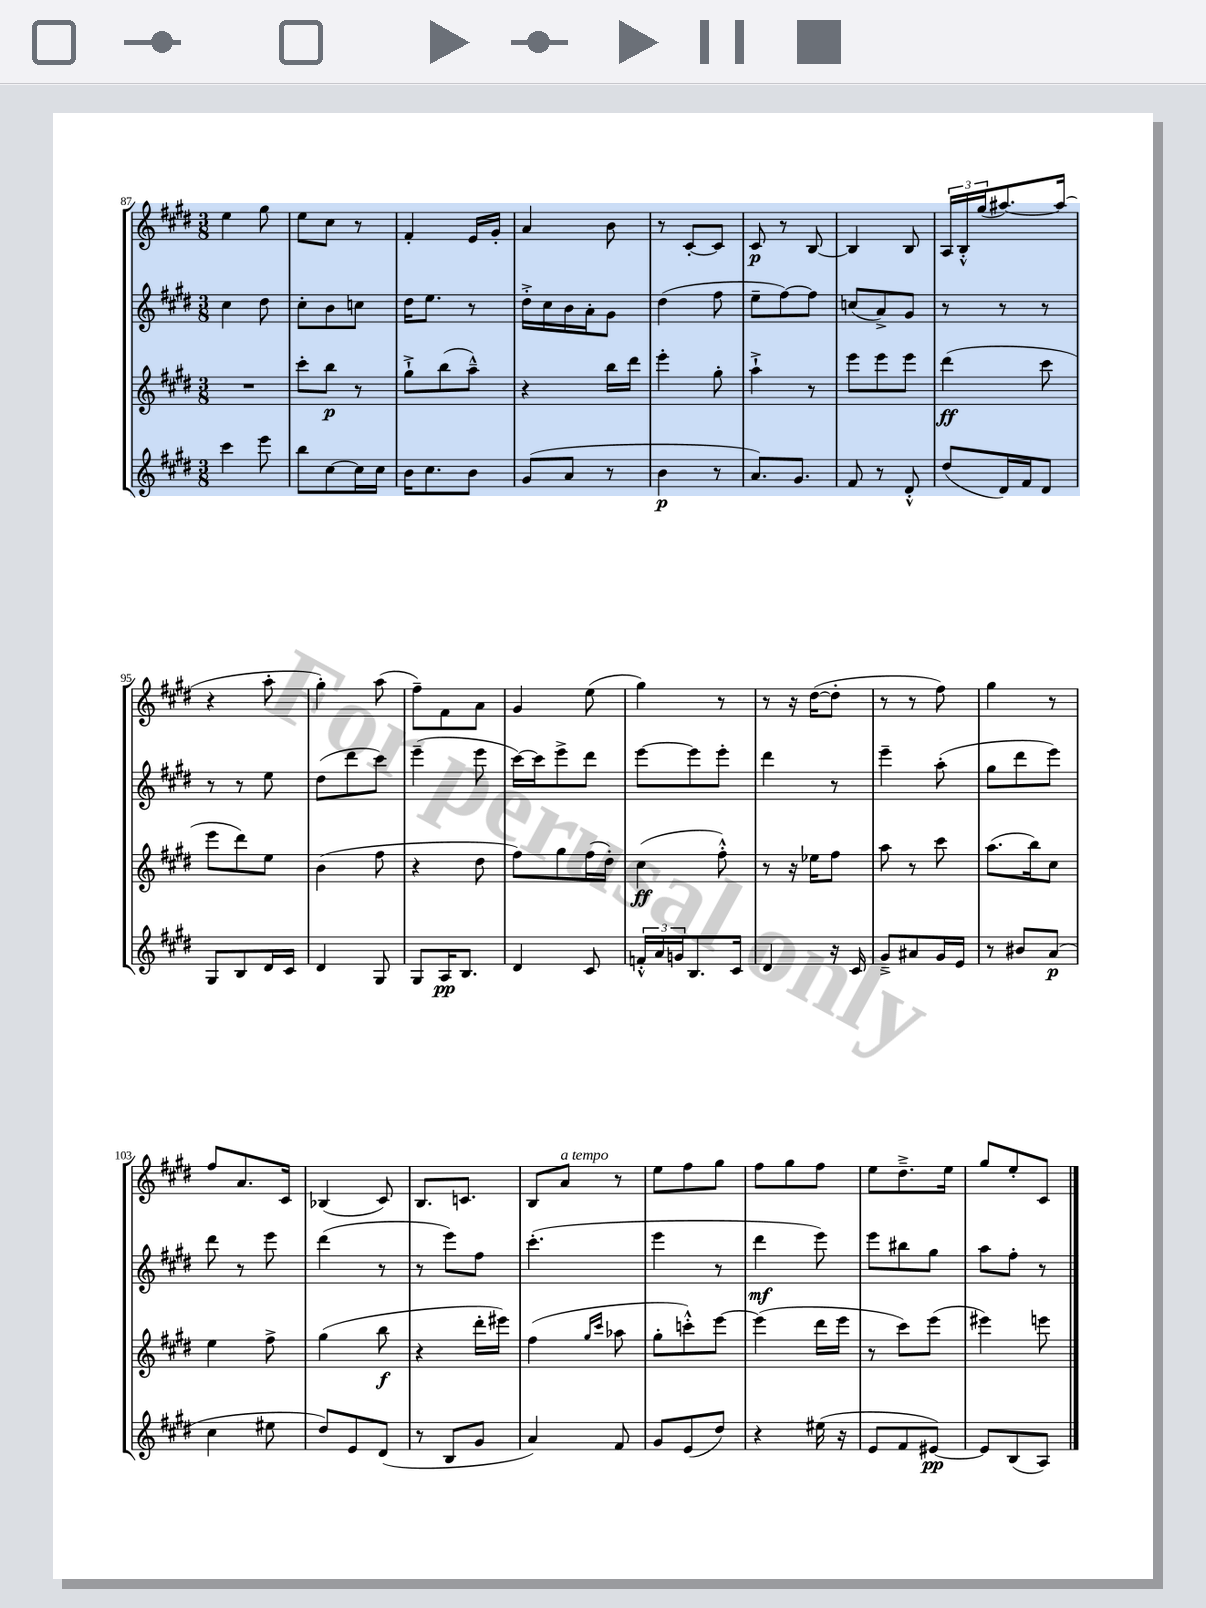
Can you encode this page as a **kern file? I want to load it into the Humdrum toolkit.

**kern	**kern	**kern	**kern
*staff4	*staff3	*staff2	*staff1
*clefG2	*clefG2	*clefG2	*clefG2
*k[f#c#g#d#]	*k[f#c#g#d#]	*k[f#c#g#d#]	*k[f#c#g#d#]
*M3/8	*M3/8	*M3/8	*M3/8
4ccc#	4.r	4cc#	4ee
8eee	.	8dd#	8gg#
=	=	=	=
8bb	8ccc#'	8cc#'	8ee
[8cc#	8bb	8b	8cc#
16cc#]	8r	8cc	8r
16cc#	.	.	.
=	=	=	=
16b	8gg#`^	16dd#	4f#'
8.cc#	.	8.ee	.
.	(8bb	.	.
8b	8aa~^^)	8r	16e
.	.	.	16g#'
=	=	=	=
(8g#	4r	16dd#'^	4a
.	.	16cc#	.
8a	.	16b	.
.	.	16a'	.
8r	16bb	8g#	8b
.	16ddd#	.	.
=	=	=	=
4b	4eee'	(4dd#	8r
.	.	.	[8c#'
8r	8gg#'	8ff#	8c#]
=	=	=	=
8.a)	4aa`^	8ee~	8c#
.	.	[8ff#)	8r
8.g#	.	.	.
.	8r	8ff#]	[8B
=	=	=	=
8f#	8eee	(8cc	4B]
8r	8eee	8a^)	.
8d#'^^	8eee	8g#	8B
=	=	=	=
(8dd#	(4ddd#	8r	24A
.	.	.	24B'^^
.	.	.	(24gg#
16d#)	.	8r	[8.aa#)
16f#	.	.	.
8d#	8ccc#	8r	.
.	.	.	(16aa#]
=	=	=	=
8G#	8eee	8r	4r
8B	8ddd#)	8r	.
16d#	8ee	8ee	8aa'
16c#	.	.	.
=	=	=	=
4d#	(4b	(8dd#	4gg#')
.	.	8ddd#	.
8G#	8ff#	8ccc#)	(8aa
=	=	=	=
8G#	4r	(4eee~	8ff#~)
16A	.	.	8f#
8.B	.	.	.
.	8dd#	8eee	8a
=	=	=	=
4d#	8ff#)	[16ccc#)	4g#
.	.	16ccc#]	.
.	8gg#	8eee^	.
8c#	(16ff#	8ddd#	(8ee
.	16dd#')	.	.
=	=	=	=
24f'^^	(4cc#	[8eee	4gg#)
24a	.	.	.
24g	.	.	.
8.B	.	8eee]	.
.	8ff#'^^)	8eee'	8r
16c#	.	.	.
=	=	=	=
4d#	8r	4ddd#	8r
.	16r	.	16r
.	16ee-	.	([16dd#
16r	8ff#	8r	8dd#']
16c#	.	.	.
=	=	=	=
8g#~^	8aa	4eee~	8r
8a#	8r	.	8r
16g#	8ccc#	(8aa'	8ff#)
16e	.	.	.
=	=	=	=
8r	(8.aa	8gg#	4gg#
8b#	.	8ddd#	.
.	16bb)	.	.
(8a	8cc#	8eee)	8r
=	=	=	=
4cc#	4ee	8ddd#	8ff#
.	.	8r	8.a
8ee#	8ff#^	8eee	.
.	.	.	16c#
=	=	=	=
8dd#)	(4gg#	(4ddd#	(4B-
8e	.	.	.
(8d#	8bb	8r	8c#)
=	=	=	=
8r	4r	8r	8.B
8B	.	8eee)	.
.	.	.	8.c
8g#	16ddd#'	8ff#	.
.	16eee#)	.	.
=	=	=	=
4a)	(4ff#	(4.ccc#'	8B
.	.	.	8a
.	16qqgg#	.	.
.	16qqccc#	.	.
8f#	8aa-	.	8r
=	=	=	=
8g#	8gg#'	4eee	8ee
(8e	8ccc'^^)	.	8ff#
8dd#)	[8eee	8r	8gg#
=	=	=	=
4r	(4eee]	4ddd#	8ff#
.	.	.	8gg#
(16ee#	16ddd#	8eee)	8ff#
16r	16eee	.	.
=	=	=	=
8e	8r	8eee	8ee
8f#	8ccc#)	8bb#	8.dd#~^
[8e#)	(8eee	8gg#	.
.	.	.	16ee
=	=	=	=
8e#]	4eee#)	8aa	8gg#
(8B	.	8ff#'	8ee'
8A)	8eee	8r	8c#
==	==	==	==
*-	*-	*-	*-
